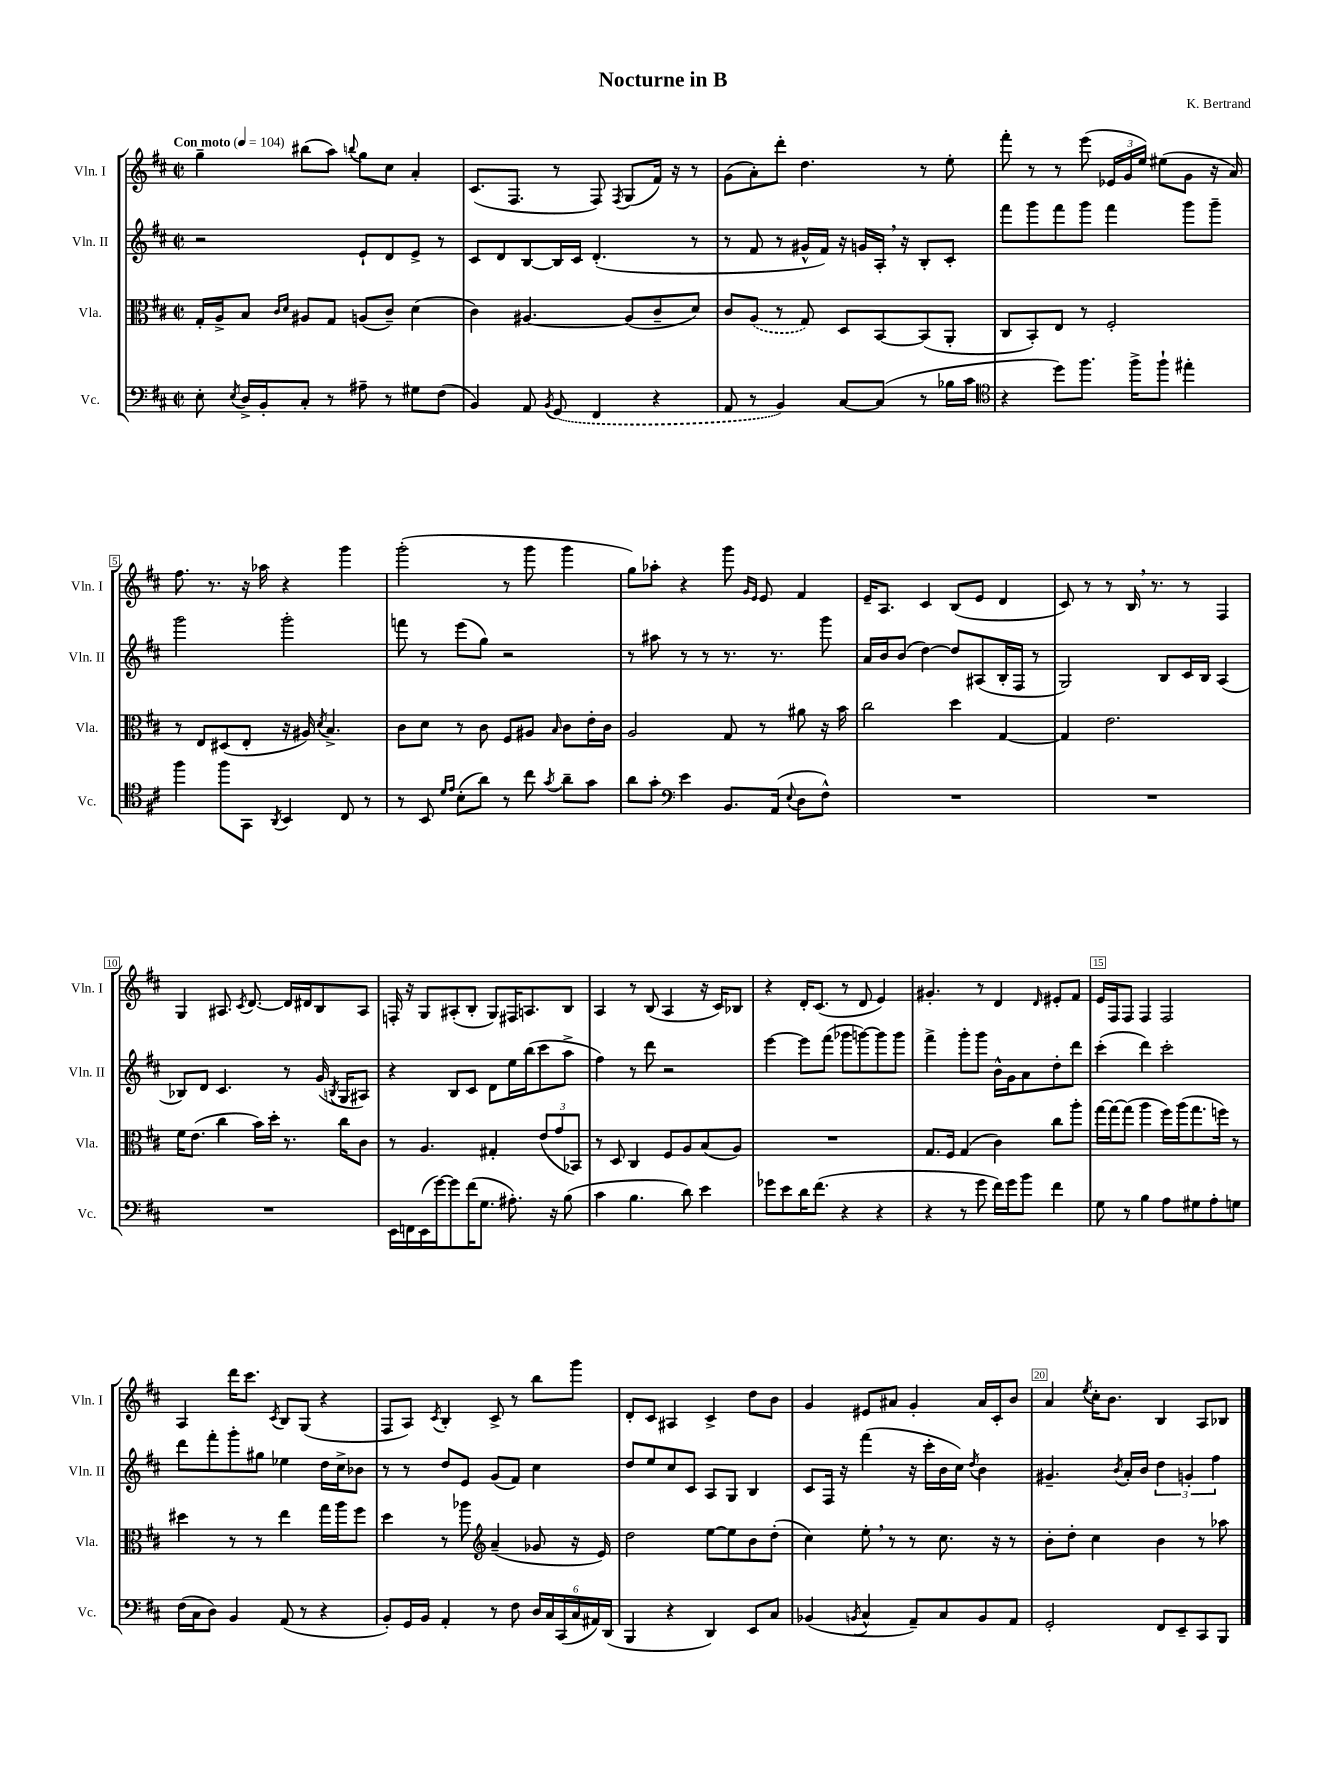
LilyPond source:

\header { title = "Nocturne in B" composer = "K. Bertrand" }
<<
\new StaffGroup <<
\new Staff = "s0" \with { instrumentName = "Vln. I" shortInstrumentName = "Vln. I" } {
    \clef treble \key d \major \defaultTimeSignature \time 2/2 \tempo "Con moto" 4 = 104
    \autoBeamOff g''4-- bis''8[( a''8]) \appoggiatura { b''8 } g''8[ cis''8] a'4-. |
    cis'8.[( fis8.] r8 fis8) \acciaccatura { fis8 } g8[( fis'16]) r16 r8 |
    g'8[( a'8-.) d'''8]-. d''4. r8 e''8-. |
    fis'''8-. r8 r8 e'''8( \tuplet 3/2 { ees'16[ g'16 e''16]) } eis''8[( g'8] r16 a'16) |
    fis''8. r8. r16 aes''16 r4 g'''4 |
    g'''2-.( r8 g'''8 g'''4 |
    g''8[) aes''8]-. r4 g'''8 \grace { g'16[ e'16] } e'8 fis'4 |
    e'16[-- a8.] cis'4 b8[( e'8] d'4 |
    cis'8) r8 r8 b16 \breathe r8. r8 fis4 |
    g4 ais8. \acciaccatura { cis'8 } d'8.~ d'16[ dis'16 b8 ais8] |
    f16-. r16 g8[ ais8-.( b8]-. g8[) fis16 a8. b8] |
    a4 r8 b8( a4 r16 cis'16[) bes8] |
    r4 d'16[-. cis'8.]( r8 d'8 e'4) |
    gis'4.-. r8 d'4 \grace { d'16 } eis'8[-. fis'8] |
    e'16[ fis16 fis8] fis4 fis2 |
    a4 d'''16[ cis'''8.] \acciaccatura { cis'8 } b8[ g8]( r4 |
    fis8[ a8]) \acciaccatura { cis'8 } b4-. cis'8-> r8 b''8[ g'''8] |
    d'8[-. cis'8] ais4 cis'4-> d''8[ b'8] |
    g'4 eis'8[ ais'8] g'4-. ais'16[ cis'16-. b'8] |
    a'4 \acciaccatura { e''8 } cis''16[-. b'8.] b4 a8[ bes8] \bar "|." |
}
\new Staff = "s1" \with { instrumentName = "Vln. II" shortInstrumentName = "Vln. II" } {
    \clef treble \key d \major \defaultTimeSignature \time 2/2
    \autoBeamOff r2 e'8[-! d'8 e'8]-> r8 |
    cis'8[ d'8 b8~ b16 cis'16] d'4.-.( r8 |
    r8 fis'8 r8 gis'16[-^ fis'16]) r16 g'16[ a16]-. \breathe r16 b8[-. cis'8]-. |
    fis'''8[ g'''8 fis'''8 g'''8] fis'''4 g'''8[ g'''8]-- |
    g'''2 g'''2-. |
    f'''8 r8 e'''8[( g''8]) r2 |
    r8 ais''8 r8 r8 r8. r8. g'''8 |
    a'16[ b'16 b'8]( d''4~) d''8[ ais8( b16-. fis16] r8 |
    g2) b8[ cis'16 b16] a4( |
    bes8[) d'8] cis'4. r8 g'16( \acciaccatura { b8 } g16[ ais8]) |
    r4 b8[ cis'8] d'8[ e''16 b''16( cis'''8 a''8]-> |
    fis''4) r8 d'''8 r2 |
    e'''4~ e'''8[ fis'''8]( ges'''8[ g'''8~) g'''8 g'''8] |
    fis'''4-> g'''8[-. g'''8] b'16[-^ g'16 a'8 d''8-. d'''8] |
    cis'''4-.( d'''4) cis'''2-. |
    d'''8[ fis'''8-. g'''8-. gis''8] ees''4 d''16[ cis''16-> bes'8] |
    r8 r8 d''8[ e'8] g'8[( fis'8]) cis''4 |
    d''8[ e''8 cis''8 cis'8] a8[ g8] b4 |
    cis'8[ fis16] r16 fis'''4( r16 cis'''16[-. b'16 cis''16]) \acciaccatura { d''8 } b'4 |
    gis'4.-- \acciaccatura { b'8 } a'16[-. b'16] \tuplet 3/2 { d''4 g'4-. fis''4 } \bar "|." |
}
\new Staff = "s2" \with { instrumentName = "Vla." shortInstrumentName = "Vla." } {
    \clef alto \key d \major \defaultTimeSignature \time 2/2
    \autoBeamOff g16[-. a16-> b8] \grace { cis'16[ d'16] } ais8[ g8] a8[( cis'8]--) d'4( |
    cis'4) ais4.~ ais8[( cis'8-- d'8]) |
    cis'8[ \once \slurDashed a8]( r8 g8) d8[ b,8~ b,8( a,8]-. |
    cis8[ b,8-.) e8] r8 fis2-. |
    r8 e8[ dis8( e8]-. r16 ais16) \acciaccatura { d'8 } b4.-> |
    cis'8[ d'8] r8 cis'8 fis8[ ais8] \grace { b16 } cis'8[ e'16-. cis'16] |
    a2 g8 r8 ais'8 r16 b'16 |
    cis''2 d''4 g4~ |
    g4 e'2. |
    fis'16[ e'8.]( cis''4 b'16[) d''16]-. r8. cis''16[ cis'8] |
    r8 a4. gis4-. \tuplet 3/2 { e'8[( g'8 bes,8]) } |
    r8 d8 cis4 fis8[ a8 b8( a8]) |
    R1 |
    g8.[ fis16] g4( cis'4) cis''8[ a''8]-. |
    g''16[~ g''16~ g''8]( a''4 fis''16[) a''16( g''8. f''16]) r8 |
    dis''4 r8 r8 e''4 g''16[ a''16 fis''8] |
    d''4 r8 aes''8 \clef treble a'4--( ges'8 r16 e'16) |
    d''2 e''8[~ e''8 b'8 d''8]-.( |
    cis''4) e''8-. \breathe r8 r8 cis''8. r16 r8 |
    b'8[-. d''8]-. cis''4 b'4 r8 aes''8 \bar "|." |
}
\new Staff = "s3" \with { instrumentName = "Vc." shortInstrumentName = "Vc." } {
    \clef bass \key d \major \defaultTimeSignature \time 2/2
    \autoBeamOff e8-. \acciaccatura { e8 } d16[-> b,16-. cis8]-. r8 ais8-- r8 gis8[ fis8]( |
    b,4) a,8 \acciaccatura { b,8 } \once \slurDashed g,8( fis,4 r4 |
    a,8 r8 b,4) cis8[~ cis8]( r8 bes16[ cis'16] |
    \clef tenor r4 d''8[) fis''8.] fis''16[-> fis''8]-! eis''4-. |
    fis''4 fis''8[ g,8] \acciaccatura { a,8 } b,4 cis8 r8 |
    r8 b,8 \grace { d'16[ e'16] } b8[-.( a'8]) r8 cis''8 \acciaccatura { g'8 } a'8[-- g'8] |
    a'8[ g'8]-. \clef bass e'4 b,8.[ a,16]( \appoggiatura { e8 } d8[ fis8]-^) |
    R1 |
    R1 |
    R1 |
    e,16[ f,16 e,16( g'16~) g'8 fis'16( g8.] ais8.-.) r16 b8( |
    cis'4 b4. d'8) e'4 |
    ges'8[ e'8 d'16 fis'8.]( r4 r4 |
    r4 r8 g'8 fis'16[) g'16 b'8] fis'4 |
    g8 r8 b4 a8[ gis8 a8-. g8] |
    fis16[( cis16 d8]) b,4 a,8( r8 r4 |
    b,8[-.) g,16 b,16] a,4-. r8 fis8 \tuplet 6/4 { d16[ cis16 cis,16( cis16 ais,16) d,16]( } |
    b,,4 r4 d,4) e,8[ cis8] |
    bes,4( \acciaccatura { b,8 } cis4-^ a,8[--) cis8 b,8 a,8] |
    g,2-. fis,8[ e,8-- cis,8 b,,8] \bar "|." |
}
>>
>>
\layout { \context { \Score \override BarNumber.break-visibility = ##(#f #t #t) barNumberVisibility = #(every-nth-bar-number-visible 5) \override BarNumber.stencil = #(make-stencil-boxer 0.1 0.3 ly:text-interface::print) } }
